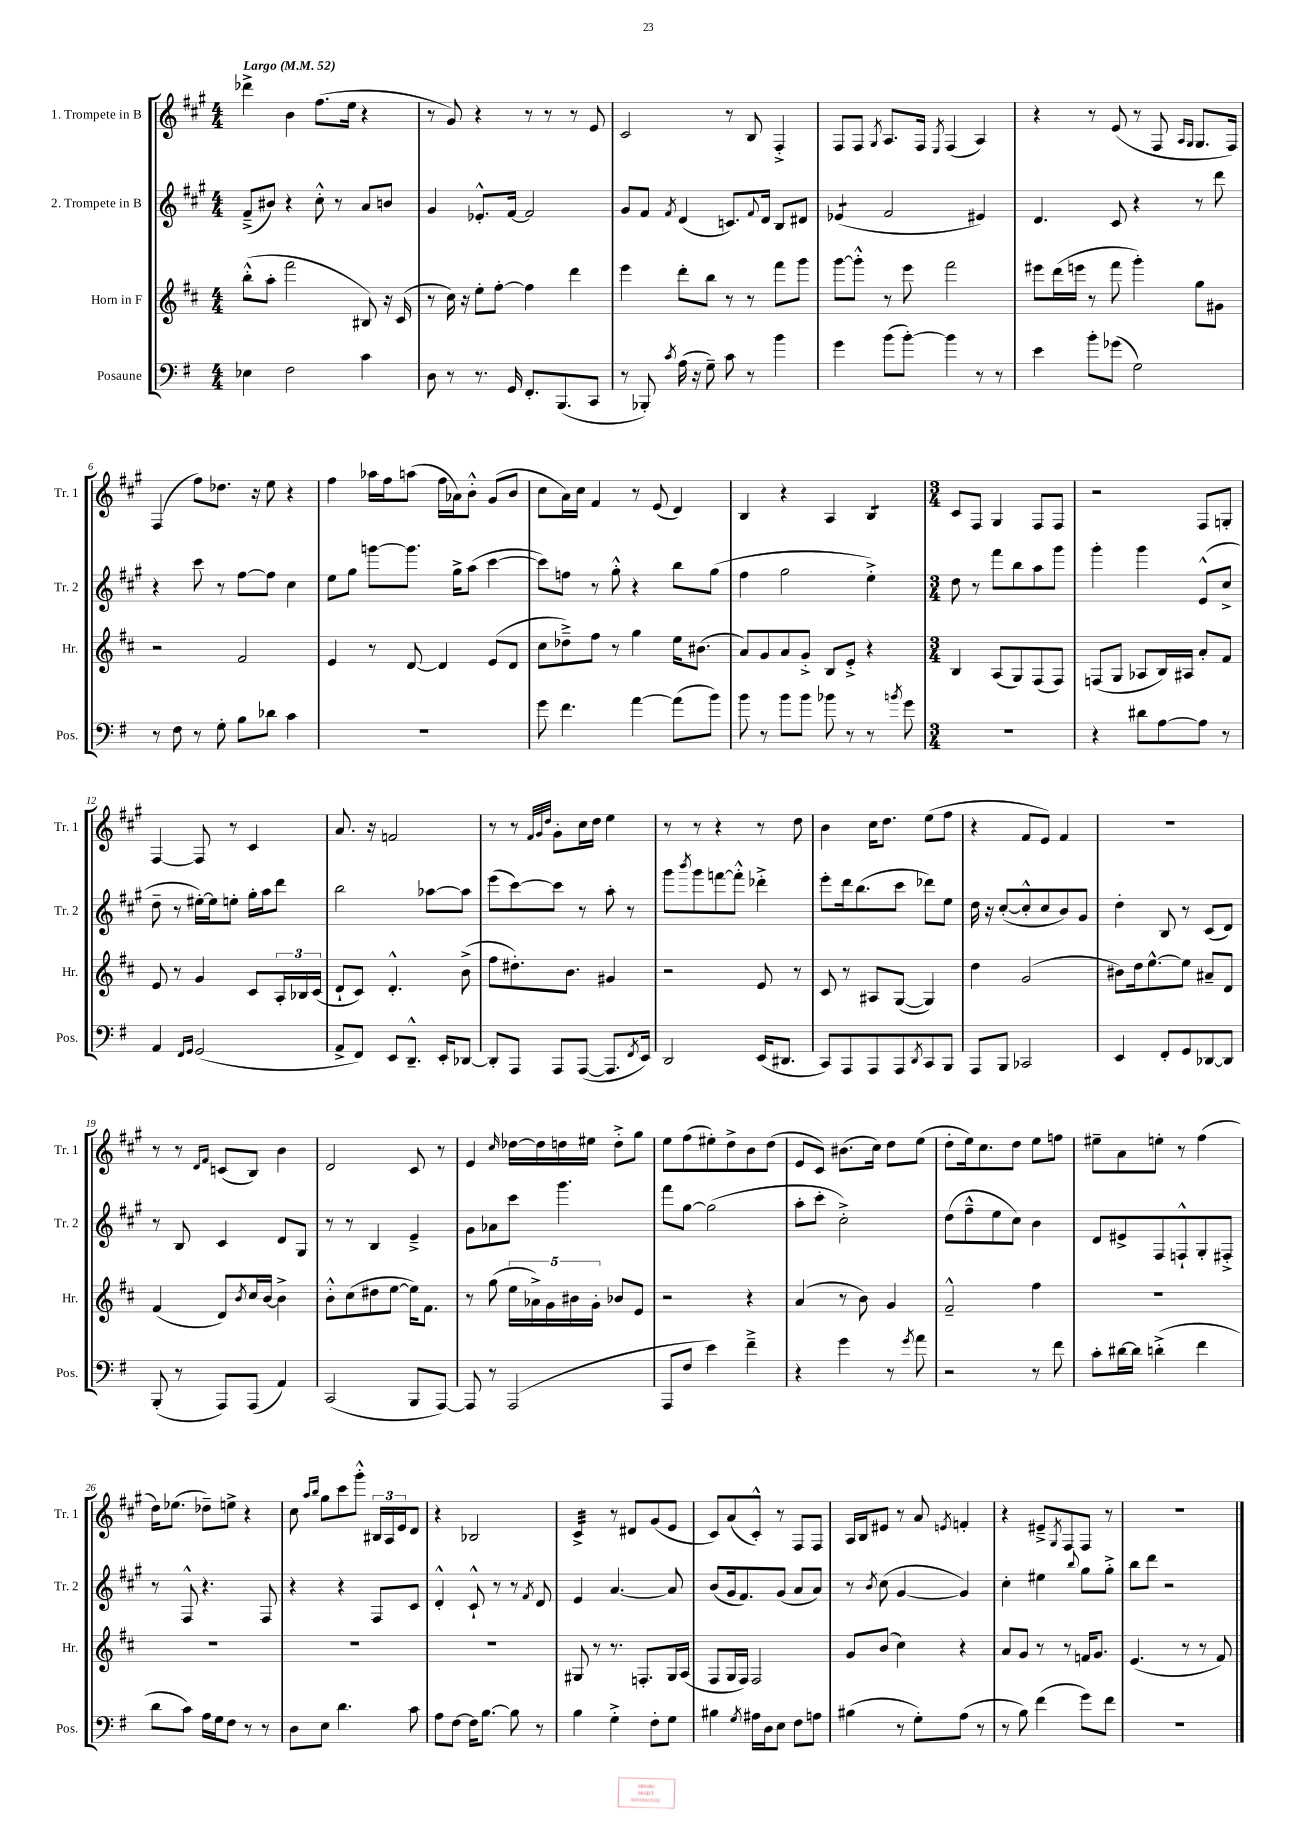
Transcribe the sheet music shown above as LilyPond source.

<<
\new StaffGroup <<
\new Staff = "s0" \with { instrumentName = "1. Trompete in B" shortInstrumentName = "Tr. 1" } {
    \clef treble \key a \major \numericTimeSignature \time 4/4 \tempo "Largo" 4 = 52
    des'''4-> b'4 fis''8.( e''16 r4 |
    r8 gis'8) r4 r8 r8 r8 e'8 |
    cis'2 r8 b8 fis4-.-> |
    fis8 fis8 \acciaccatura { gis8 } a8. fis16 \acciaccatura { e8 } fis4( a4) |
    r4 r8 e'8( r8 fis8 \grace { a16 gis16 } gis8. fis16) |
    fis4( fis''8) des''8. r16 e''8 r4 |
    fis''4 aes''16 fis''16 a''8( fis''16 aes'16) b'8-.-^ gis'8( b'8 |
    cis''8 a'16) cis''16 fis'4 r8 e'8( d'4) |
    b4 r4 a4 b4:8 |
    \numericTimeSignature \time 3/4 cis'8 fis8 gis4 fis8 fis8 |
    r2 fis8 g8-. |
    fis4~ fis8 r8 cis'4 |
    a'8. r16 f'2 |
    r8 r8 \grace { fis'32 gis'32 d''32 } gis'8-. cis''16 d''16 e''4 |
    r8 r8 r4 r8 d''8 |
    b'4 cis''16 d''8. e''8( fis''8 |
    r4 fis'8 e'8) fis'4 |
    R2. |
    r8 r8 \grace { d'16 fis'16 } c'8( b8) b'4 |
    d'2 cis'8 r8 |
    e'4 \grace { cis''16 } des''16~ des''16 d''16 eis''16 d''8-.-> gis''8 |
    e''8 fis''8( eis''8-.) d''8-> b'8 d''8( |
    e'8 cis'8) bis'8.( cis''16) d''8 e''8( |
    d''8-. e''16) cis''8. d''8 e''8 f''8 |
    eis''8-- a'8 e''8-. r8 fis''4( |
    d''16) ees''8.( des''8--) e''8-> r4 |
    cis''8 \grace { a''16 b''16 } gis''8 cis'''8 gis'''8-.-^ \tuplet 3/2 { bis16 a16 e'16 } d'8 |
    r4 bes2 |
    cis'4:32-> r8 dis'8 gis'8( e'8 |
    cis'8) a'8( cis'8-.-^) r8 fis8 fis8 |
    a16 b16 eis'8 r8 a'8 \acciaccatura { e'8 } f'4-. |
    r4 eis'8---> \acciaccatura { gis8 } fis8 fis8 r8 |
    R2. \bar "|." |
}
\new Staff = "s1" \with { instrumentName = "2. Trompete in B" shortInstrumentName = "Tr. 2" } {
    \clef treble \key a \major \numericTimeSignature \time 4/4
    fis'8--->( bis'8) r4 cis''8-.-^ r8 a'8 b'8 |
    gis'4 ees'8.-.-^ fis'16~ fis'2 |
    gis'8 fis'8 \acciaccatura { fis'8 } d'4( c'8.) \appoggiatura { fis'8 } d'16 b8 dis'8 |
    ees'4:8( fis'2 eis'4) |
    d'4. cis'8 r4 r8 d'''8 |
    r4 cis'''8 r8 fis''8~ fis''8 cis''4 |
    e''8 gis''8 g'''8~ g'''8. gis''16-> a''8( cis'''4~ |
    cis'''8) f''8 r8 gis''8-.-^ r4 b''8 gis''8( |
    fis''4 gis''2 e''4-.->) |
    \numericTimeSignature \time 3/4 d''8 r8 fis'''8 b''8 a''8 gis'''8 |
    gis'''4-. gis'''4 e'8-^( cis''8-> |
    d''8-- r8 eis''16~-.) eis''16 e''8-. gis''16-. a''16 d'''8 |
    b''2 aes''8~ aes''8 |
    e'''8( cis'''8~) cis'''8 r8 a''8-. r8 |
    gis'''8 \acciaccatura { b'''8 } gis'''8 f'''8~ f'''8-.-^ des'''4-.-> |
    e'''8-. d'''16 b''8.( cis'''8 des'''8) e''8 |
    d''16 r16 cis''8~-.( cis''8-.-^ cis''8 b'8) gis'8 |
    d''4-. b8 r8 cis'8( d'8) |
    r8 b8 cis'4 d'8 gis8 |
    r8 r8 b4 e'4---> |
    gis'8 aes'8 cis'''8 gis'''4. |
    fis'''8 gis''8~ gis''2( |
    a''8-. cis'''8-. cis''2-.->) |
    d''8( fis''8---^ e''8 cis''8) b'4 |
    d'8 eis'8-> fis8 f8-!-^ gis8-. fis8-.-> |
    r8 fis8-^ r4. fis8 |
    r4 r4 fis8 cis'8 |
    d'4-.-^ cis'8-!-^ r8 r8 \acciaccatura { fis'8 } d'8 |
    e'4 a'4.~ a'8 |
    b'8( gis'16 fis'8.) gis'8( a'8 a'8) |
    r8 \acciaccatura { b'8 } cis''8( gis'4~ gis'4) |
    cis''4-. eis''4 \appoggiatura { b''8 } gis''8 gis''8-.-> |
    b''8 d'''8 r2 \bar "|." |
}
\new Staff = "s2" \with { instrumentName = "Horn in F" shortInstrumentName = "Hr." } {
    \clef treble \key d \major \numericTimeSignature \time 4/4
    b''8-.-^( a''8-. fis'''2 bis8) r16 cis'16( |
    r8 cis''16) r16 e''8-. fis''8~-. fis''4 d'''4 |
    e'''4 d'''8-. b''8 r8 r8 fis'''8 g'''8 |
    g'''8~ g'''8-.-^ r8 e'''8 fis'''2 |
    eis'''8 d'''16( e'''16 r8 fis'''8 g'''4-.) g''8 gis'8 |
    r2 fis'2 |
    e'4 r8 d'8~ d'4 e'8( d'8 |
    cis''8 des''8--->) fis''8 r8 g''4 e''16 bis'8.( |
    a'8) g'8 a'8 g'8-.-> b8 e'8-.-> r4 |
    \numericTimeSignature \time 3/4 b4 a8( g8) fis8( fis8) |
    f8( g8 aes8 b16) ais16 a'8-. fis'8 |
    e'8 r8 g'4 cis'8 \tuplet 3/2 { a16-. bes16 cis'16( } |
    d'8-! cis'8) d'4.-.-^ b'8->( |
    fis''8 dis''8.-.) b'8. gis'4 |
    r2 e'8 r8 |
    cis'8 r8 ais8 g8~( g4) |
    d''4 g'2( |
    bis'8) d''16 e''8.~-^ e''8 ais'8-- d'8 |
    fis'4( d'8) \acciaccatura { b'8 } cis''16 b'16~ b'4-> |
    b'8-.-^ cis''8( dis''8 e''8~ e''16) fis'8. |
    r8 g''8( \tuplet 5/4 { e''16 aes'16->) g'16 bis'16 g'16-. } bes'8 e'8 |
    r2 r4 |
    a'4( r8 b'8) g'4 |
    fis'2---^ fis''4 |
    R2. |
    R2. |
    R2. |
    R2. |
    gis8 r8 r8. f8.-. gis16 a16( |
    fis8 g16 fis16) fis2 |
    g'8 b'8( cis''4) r4 |
    a'8 g'8 r8 r8 f'16 g'8. |
    e'4.( r8 r8 fis'8) \bar "|." |
}
\new Staff = "s3" \with { instrumentName = "Posaune" shortInstrumentName = "Pos." } {
    \clef bass \key g \major \numericTimeSignature \time 4/4
    ees4 fis2 c'4 |
    d8 r8 r8. g,16 fis,8.-. b,,8.( c,8 |
    r8 bes,,8-.) \acciaccatura { c'8 } a16( r16 g8--) c'8 r8 b'4 |
    g'4 b'8( b'8~-.) b'4 r8 r8 |
    e'4 b'8-. ges'8( g2) |
    r8 fis8 r8 g8-. b8 des'8 c'4 |
    R1 |
    g'8 fis'4. a'4~ a'8( b'8) |
    b'8 r8 b'8 b'8 bes'8 r8 r8 \acciaccatura { b'8 } g'8 |
    \numericTimeSignature \time 3/4 R2. |
    r4 dis'8 a8~ a8 r8 |
    a,4 \grace { fis,16 g,16 } g,2( |
    a,8-> fis,8) e,8 d,8.---^ e,16-. des,8~ |
    des,8-. a,,8 a,,8 a,,8~( a,,8. \acciaccatura { fis,8 } e,16) |
    d,2 e,16( dis,8. |
    c,8) a,,8 a,,8 a,,8 \acciaccatura { d,8 } c,8 b,,8 |
    a,,8 b,,8 ces,2 |
    e,4 fis,8-. g,8 des,8~ des,8 |
    b,,8-.( r8 a,,8) a,,8( a,4) |
    c,2( b,,8 a,,8~) |
    a,,8 r8 a,,2( |
    a,,8 fis8 e'4) fis'4---> |
    r4 g'4 r8 \acciaccatura { g'8 } a'8 |
    r2 r8 fis'8 |
    c'8-. dis'16~ dis'16 d'4-.->( fis'4 |
    d'8 c'8) a16 g16 fis8 r8 r8 |
    d8 e8 d'4. c'8 |
    a8 fis8~ fis16 b8.~ b8 r8 |
    b4 g4-.-> fis8-. g8 |
    bis4 \acciaccatura { g8 } ais16 d16 e8 fis8 a8 |
    bis4( r8 g8-.) a8( r8 |
    r8 b8) fis'4( g'8) fis'8 |
    R2. \bar "|." |
}
>>
>>
